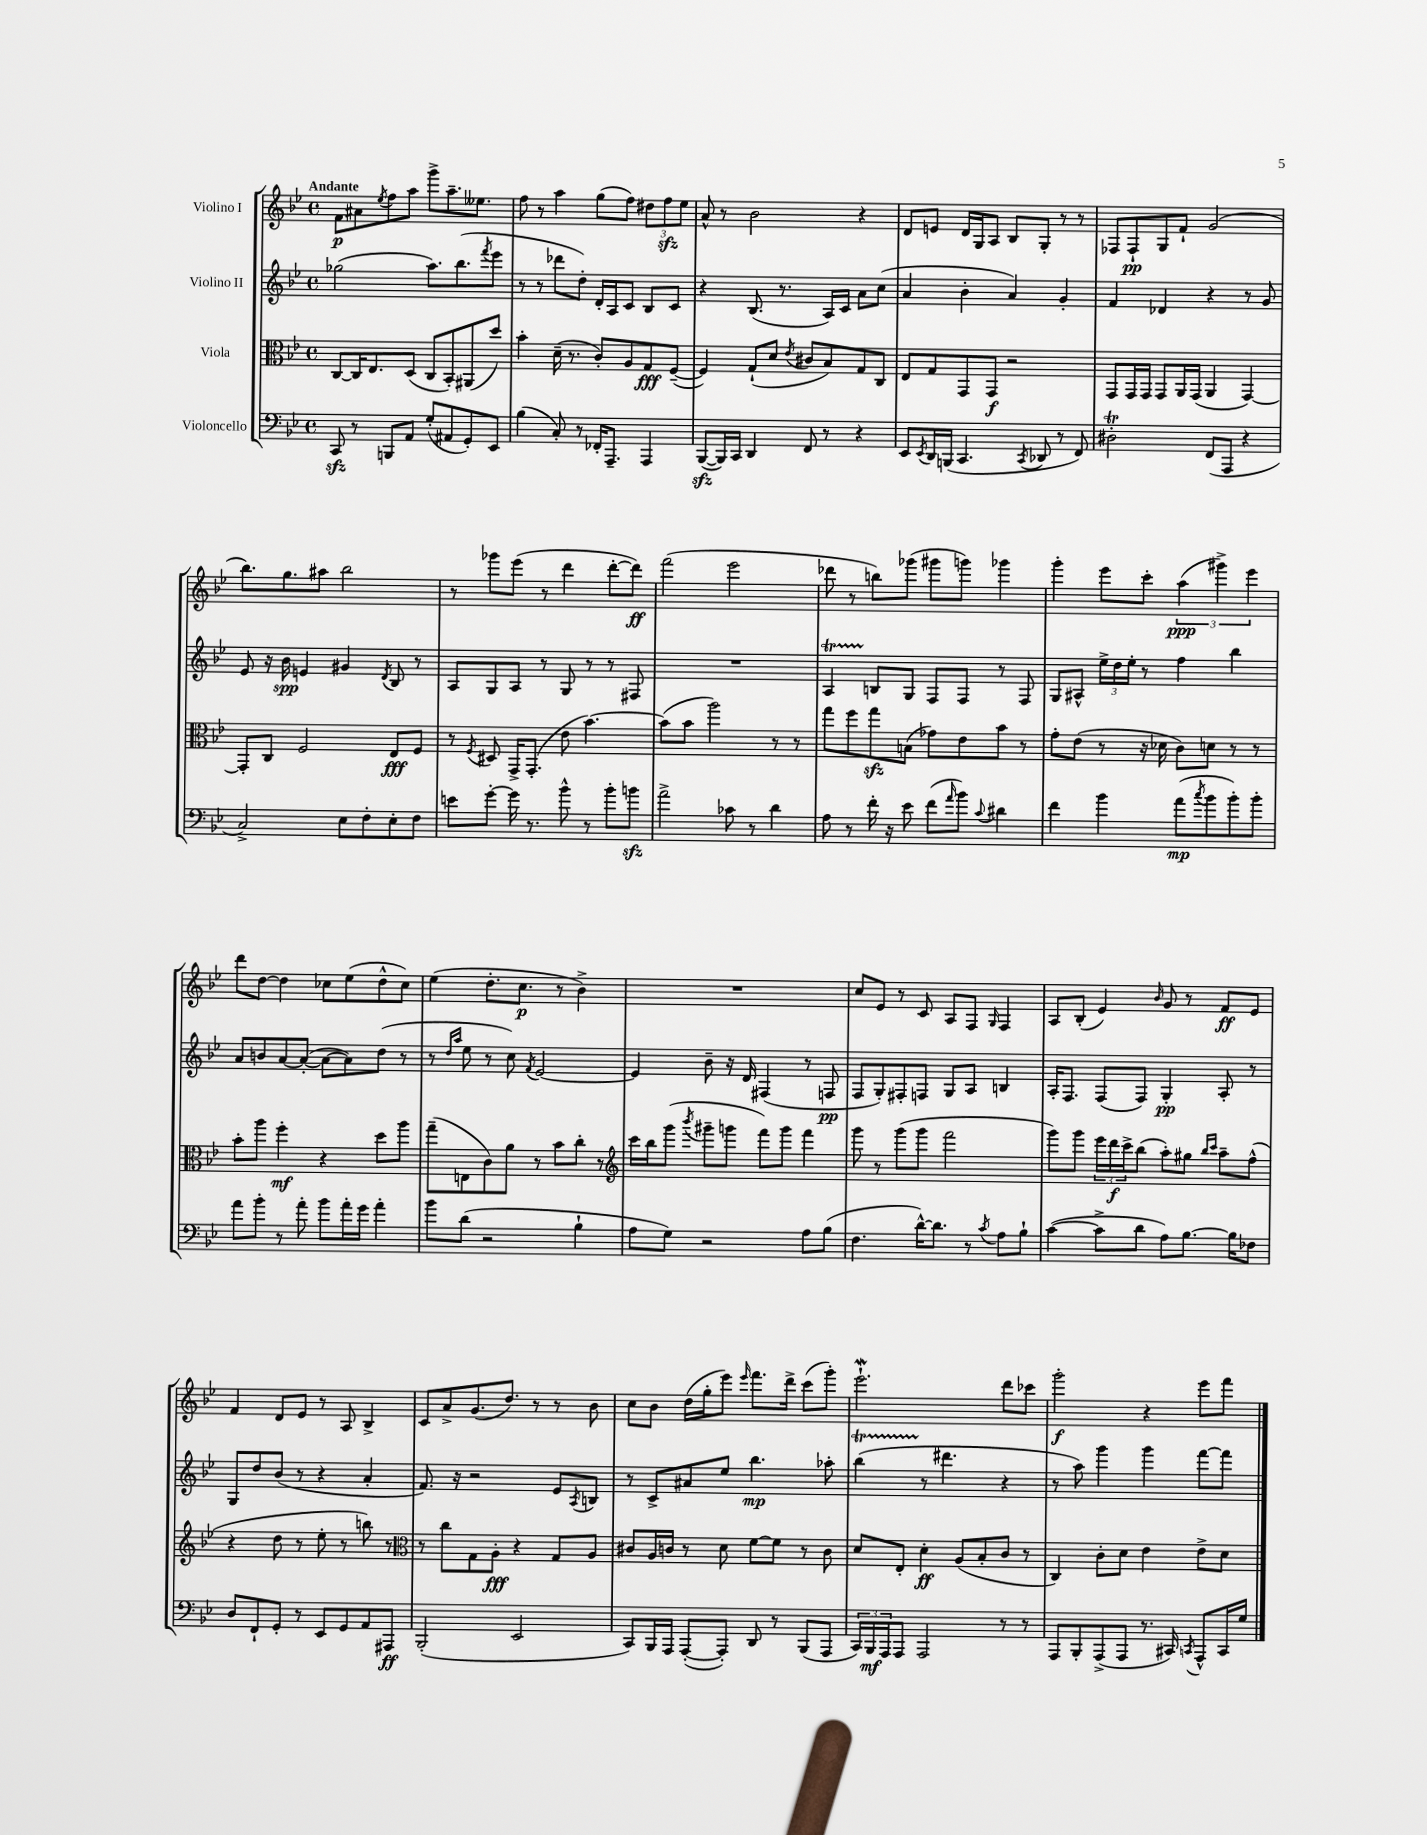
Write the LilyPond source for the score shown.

<<
\new StaffGroup <<
\new Staff = "s0" \with { instrumentName = "Violino I" } {
    \clef treble \key bes \major \defaultTimeSignature \time 4/4 \tempo "Andante"
    f'8\p ais'8 \acciaccatura { ees''8 } f''8 a''8 g'''8-> a''8.-- eeses''8. |
    f''8 r8 a''4 g''8( f''8) \tuplet 3/2 { dis''8 f''8\sfz ees''8 } |
    a'8-^ r8 bes'2 r4 |
    d'8 e'8 d'16 g16 a8 bes8 g8-. r8 r8 |
    fes8 fes8-!\pp g8 f'8-! g'2( |
    bes''8.) g''8. ais''8 bes''2 |
    r8 ges'''8 ees'''8( r8 d'''4 d'''8~-. d'''8\ff) |
    f'''2( ees'''2 |
    des'''8 r8 b''8) ges'''8( gis'''8 g'''8) ges'''4 |
    g'''4-. ees'''8 c'''8-. \tuplet 3/2 { a''4\ppp( gis'''4->) ees'''4 } |
    d'''8 d''8~ d''4 ces''8 ees''8( d''8-^ ces''8) |
    ees''4( d''8.-. c''8.\p r8 bes'4->) |
    R1 |
    c''8 ees'8 r8 c'8 a8 f8 \grace { g16 } f4 |
    a8 bes8-.( ees'4) \grace { bes'16 } g'8 r8 f'8\ff ees'8 |
    f'4 d'8 ees'8 r8 a8 bes4-> |
    c'8 a'8-> g'8.( d''8.) r8 r8 bes'8 |
    c''8 bes'8 d''16( g''16-. ees'''8) \grace { ees'''16 } f'''8. d'''16-> c'''8( g'''8-.) |
    ees'''2.-!\mordent d'''8 ces'''8 |
    g'''2-.\f r4 ees'''8 f'''8 \bar "|." |
}
\new Staff = "s1" \with { instrumentName = "Violino II" } {
    \clef treble \key bes \major \defaultTimeSignature \time 4/4
    ges''2( a''8.) bes''8.( \acciaccatura { f'''8 } ees'''8 |
    r8 r8 des'''8 d''8-.) d'16-. a16 c'8 bes8 c'8 |
    r4 bes8.( r8. a16) c'16 a'8 c''8( |
    a'4 bes'4-. a'4) g'4-. |
    f'4 des'4 r4 r8 g'8 |
    ees'8 r16 bes'16\spp e'4 gis'4 \acciaccatura { d'8 } bes8 r8 |
    a8 g8 a8 r8 g8 r8 r8 fis8 |
    R1 |
    a4\startTrillSpan b8\stopTrillSpan g8 f8 f8 r8 f8 |
    g8 ais8-^ \tuplet 3/2 { ees''16-> d''16 ees''16-. } r8 f''4 bes''4 |
    a'8 b'8 a'8~ a'8~-.( a'8~ a'8) d''8( r8 |
    r8 \grace { d''16 a''16 } ees''8 r8 c''8) \acciaccatura { f'8 } ees'2~ |
    ees'4 bes'8-- r16 d'16 fis4( r8 f8\pp |
    f8 g8-.) fis8-. f8 g8 a8 b4 |
    a16-. f8. f8( f8) g4-.\pp a8-. r8 |
    g8 d''8 bes'8( r8 r4 a'4-. |
    f'8.) r16 r2 ees'8 \acciaccatura { a8 } b8 |
    r8 c'8-> ais'8 ees''8 bes''4.\mp aes''8-. |
    bes''4\startTrillSpan( r8\stopTrillSpan dis'''4. r4 |
    r8 a''8) g'''4 g'''4 f'''8~ f'''8 \bar "|." |
}
\new Staff = "s2" \with { instrumentName = "Viola" } {
    \clef alto \key bes \major \defaultTimeSignature \time 4/4
    c8~ c16 ees8. d8( c8 bes,8-.) ais,8( d''8) |
    bes'4-. d'16--( r8. c'8-.) a8 g8\fff f8~--( |
    f4) g8-!( d'8 \acciaccatura { ees'8 } cis'8 bes8) g8 c8 |
    ees8 g8 g,8 g,8\f r2 |
    g,8 g,16 g,16 g,8 a,16 g,16( a,4 g,4~) |
    g,8-. c8 f2 ees8\fff f8 |
    r8 \acciaccatura { f8 } dis8 g,16-> g,8.-.( ees'8 bes'4.~) |
    bes'8( bes'8 a''2) r8 r8 |
    g''8 f''8 g''8\sfz b8( ges'8) ees'8 bes'8 r8 |
    g'8-. ees'8( r8 r16 des'16 c'8) d'8 r8 r8 |
    bes'8-. a''8 f''4-.\mf r4 d''8 a''8 |
    g''8--( e8 c'8) a'8 r8 bes'8 c''8-. r8 |
    \clef treble c'''16 bes''16 g'''8( \acciaccatura { bes'''8 } gis'''8-- g'''8 f'''8) g'''8 f'''4 |
    g'''8 r8 g'''8( g'''8 f'''2 |
    g'''8) g'''8 \tuplet 3/2 { ees'''16 d'''16\f c'''16-> } bes''8( a''8-.) gis''8 \grace { bes''16 c'''16 } a''8-- f''8-^( |
    r4 d''8 r8 ees''8-. r8 b''8) r8 |
    \clef alto r8 c''8 g8 a8-.\fff r4 g8 a8 |
    cis'8 a16 c'16 r8 d'8 f'8~ f'8 r8 c'8 |
    d'8 ees8-. d'4-.\ff a8( bes8-. c'8 r8 |
    c4) c'8-. d'8 ees'4 ees'8-> d'8 \bar "|." |
}
\new Staff = "s3" \with { instrumentName = "Violoncello" } {
    \clef bass \key bes \major \defaultTimeSignature \time 4/4
    c,8\sfz r8 b,,8 a,8 g8-.( ais,8 g,8-.) ees,8 |
    bes4( c8-.) r8 fes,16-. a,,8.-- a,,4 |
    bes,,8~\sfz( bes,,16) c,16 d,4 f,8 r8 r4 |
    ees,8 \acciaccatura { ees,8 } d,16 b,,16( c,4. \acciaccatura { c,8 } des,8 r8 f,8) |
    dis2-.\trill f,8( a,,8 r4 |
    c2->) ees8 f8-. ees8-. f8 |
    e'8 g'8~-. g'16 r8. bes'8-^ r8 bes'8-. b'8\sfz |
    a'2-> ces'8 r8 d'4 |
    a8 r8 f'16-. r16 ees'8 f'8( \grace { a'16 } bes'8) \appoggiatura { c'8 } dis'4 |
    f'4 bes'4 a'8\mp( \acciaccatura { c''8 } bes'8 bes'8-.) bes'8-. |
    a'8 bes'8-. r8 a'8-. bes'8 a'16-. g'16 a'4-. |
    bes'8 d'8( r2 bes4-! |
    a8 g8) r2 a8 bes8( |
    f4. d'16~-^) d'8. r8 \acciaccatura { c'8 } a8 bes8-! |
    c'4~( c'8-> d'8 a8) bes8.~ bes16 fes8 |
    d8 f,8-! g,8-. r8 ees,8 g,8 a,8 ais,,8\ff |
    bes,,2-.( ees,2 |
    c,8) bes,,16 a,,16 a,,8~-.( a,,8-.) d,8 r8 bes,,8( a,,8 |
    \tuplet 3/2 { c,16) bes,,16\mf a,,16 } a,,8 a,,2 r8 r8 |
    a,,8 bes,,8-. a,,8->( a,,8 r8. cis,16) \acciaccatura { c,8 } a,,8-^ c,16 g16 \bar "|." |
}
>>
>>
\layout { \context { \Score \remove "Bar_number_engraver" } }
